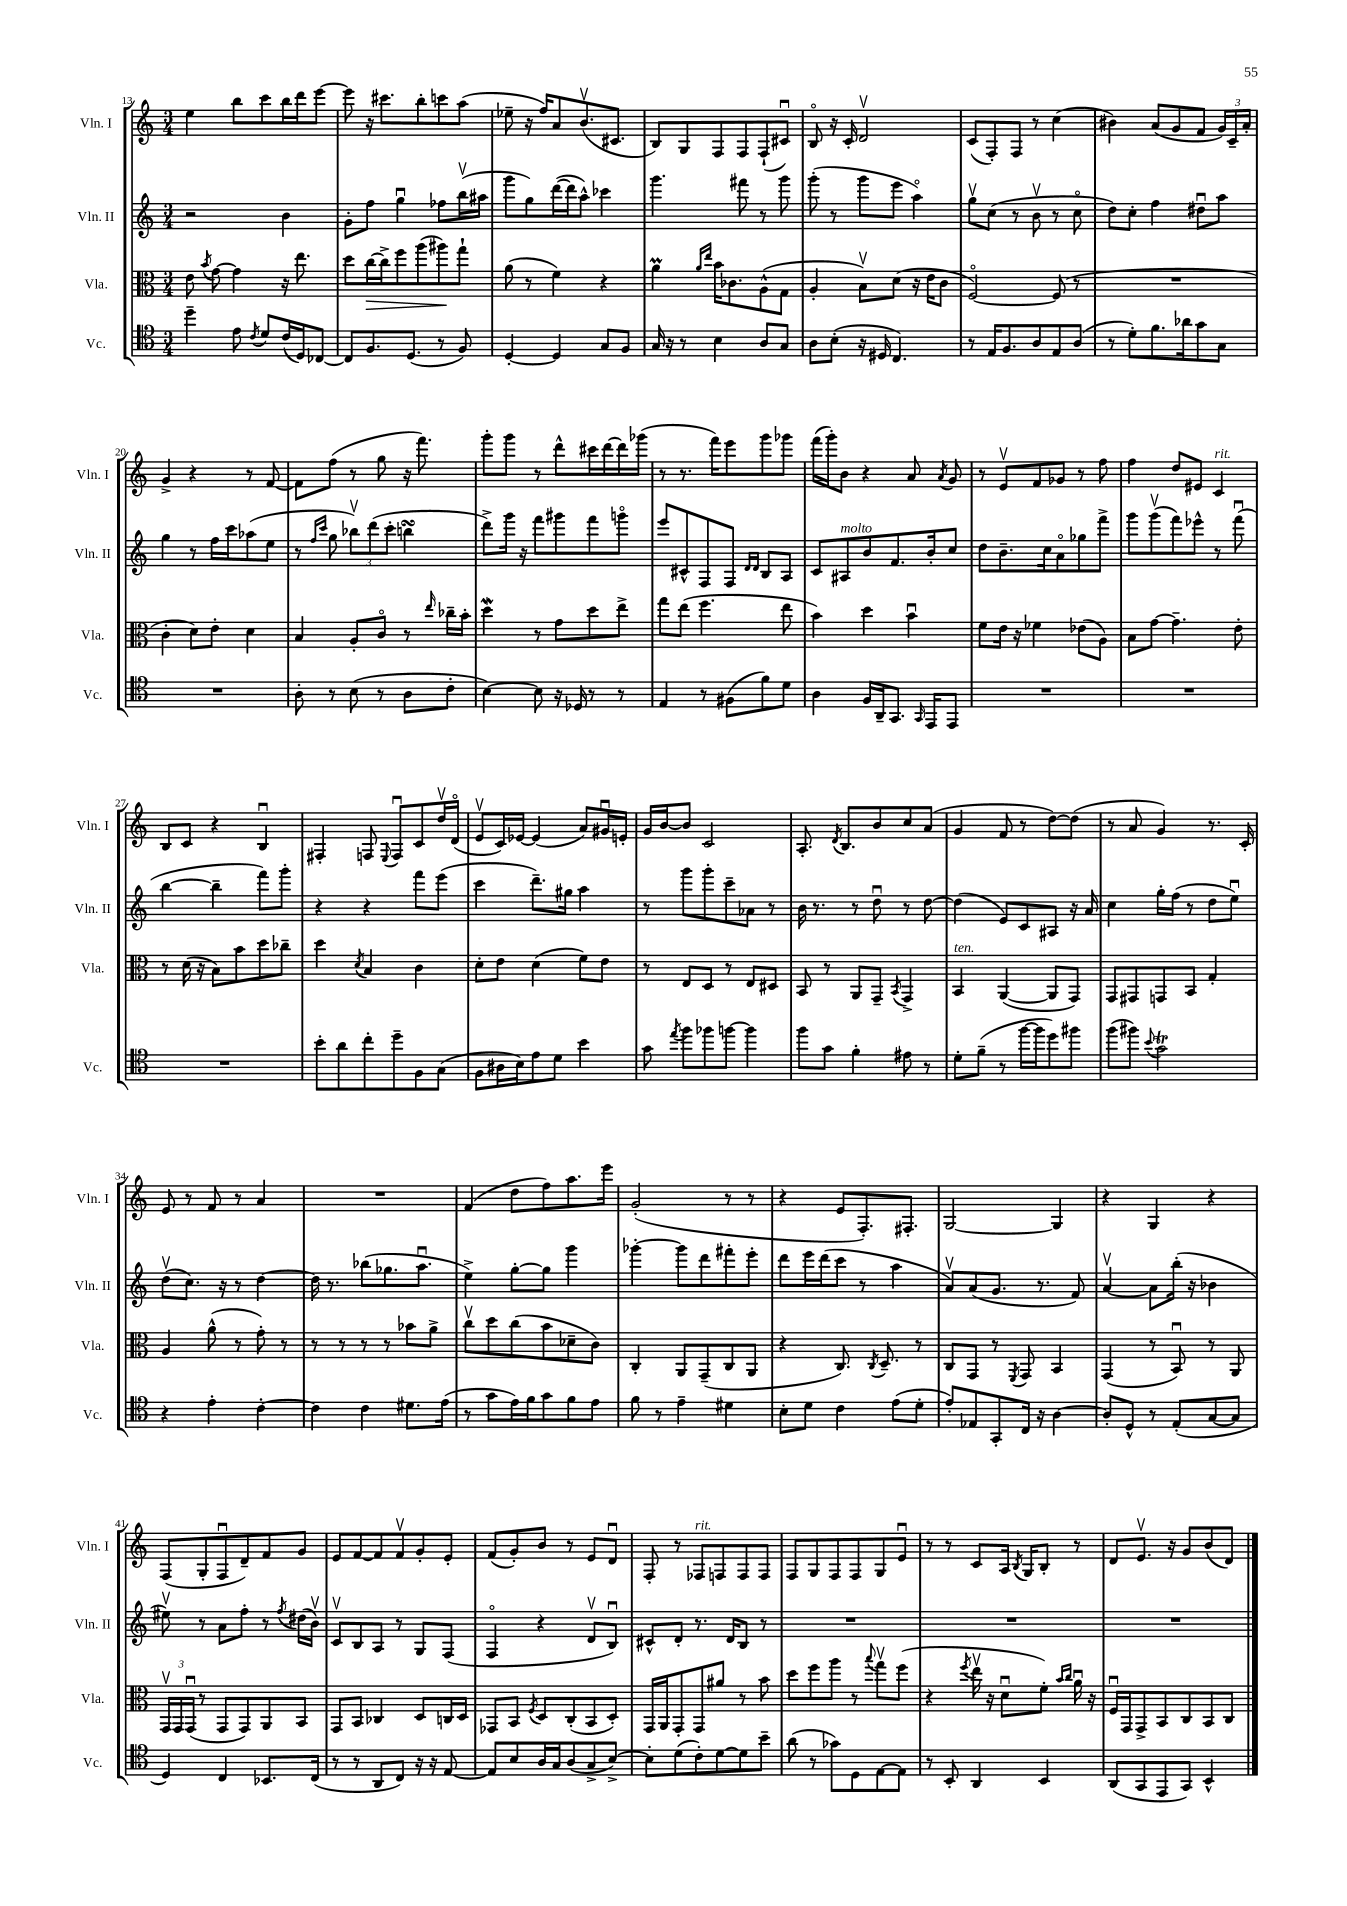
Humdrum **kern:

**kern	**kern	**dynam	**kern	**kern
*part4	*part3	*part3	*part2	*part1
*staff4	*staff3	*staff3	*staff2	*staff1
*I"Vc.	*I"Vla.	*	*I"Vln. II	*I"Vln. I
*I'Vc.	*I'Vla.	*	*I'Vln. II	*I'Vln. I
*clefC4	*clefC3	*	*clefG2	*clefG2
*k[]	*k[]	*	*k[]	*k[]
*M3/4	*M3/4	*	*M3/4	*M3/4
=13	=13	=13	=13	=13
4dd~\	8e\	.	2r	4ee\
.	8qb/	.	.	.
.	[8g\	.	.	.
8e\	4g\]	.	.	8bb\L
8qc/	.	.	.	.
8d/L	.	.	.	8ccc\
(16c/L	16r	.	4b\	16bb\L
16D/J)	8.ee\	.	.	16ddd\J
[8C-X/J	.	.	.	[8eee\J
=14	=14	=14	=14	=14
8C-/L]	8dd\L	.	8g'\L	8eee\]
!	!	!LO:HP:b	!	!
8.F/	[16cc\L	>	8ff\J	16r
.	16cc^\J]	.	.	8.ccc#X\L
.	8ff\	.	4ggu\	.
(8.D/J	.	.	.	.
.	(8aa\	.	.	8bb'\
8r	8aa#X\)	.	8ff-X\L	8cccn\
8F/)	8gg`\J	]	(16bbv\L	(8aa\J
.	.	.	16aa#X\JJ	.
=15	=15	=15	=15	=15
[4D'/	(8a\	.	8ggg\L	8ee-X~\
.	8r	.	8gg\)	16r
.	.	.	.	16ff/KL)
4D/]	4f\)	.	([16ddd\L	8a/
.	.	.	16ddd\J]	.
.	.	.	8aa^^\J)	(8.bv/
8G/L	4r	.	4ccc-X\	.
.	.	.	.	8.c#X/J
8F/J	.	.	.	.
=16	=16	=16	=16	=16
16G/	4aM\	.	4.ggg\	8B/L)
16r	.	.	.	.
8r	.	.	.	8G/
.	16qqa/LL	.	.	.
.	16qqee/JJ	.	.	.
4B\	16b\KL	.	.	8F/
.	8.c-X\	.	.	.
.	.	.	8fff#X\	8F/
8A/L	(8A^^\	.	8r	(8F`/
8G/J	8G\J	.	8ggg\	8c#Xu/J)
=17	=17	=17	=17	=17
8A\L	4A'/	.	(8ggg'\	8B/
(8B'\J	.	.	8r	16r
.	.	.	.	16c'/
16r	8Bv\L)	.	8ggg\L	2dv/
16D#X/	.	.	.	.
4.C/)	(8d\J	.	8eee\J	.
.	16r	.	4aa\)	.
.	16e\KL	.	.	.
.	8c\J	.	.	.
=18	=18	=18	=18	=18
8r	[2F/)	.	8ggv\L	(8c/L
16E/KL	.	.	(8cc\J	8F'/)
8.F/	.	.	.	.
.	.	.	8r	8F/J
8A/	.	.	8bv\	8r
8E/	(8F/]	.	8r	(4cc\
(8A/J	8r	.	8cc\	.
=19	=19	=19	=19	=19
8r	2.r	.	8dd\L)	4b#X\)
8d'\L)	.	.	8cc'\J	.
8.f\	.	.	4ff\	(8a/L
.	.	.	.	8g/
16a-X\k	.	.	.	.
8g\	.	.	8dd#Xu\L	8f/J
8G\J	.	.	8aa\J	24g/LL)
.	.	.	.	24c~/
.	.	.	.	24a'/JJ
!!LO:LB:g=z
=20	=20	=20	=20	=20
2.r	4c'\	.	4gg\	4g^/
.	8d\L)	.	8r	4r
.	8e'\J	.	16ff\LL	.
.	.	.	16ccc\J	.
.	4d\	.	(8aa-X\	8r
.	.	.	8ee\J	[8f/
=21	=21	=21	=21	=21
8A'\	4B/	.	8r	8f\L]
.	.	.	16qqff/LL	.
.	.	.	16qqccc/JJ	.
8r	.	.	8gg\	(8ff\J
(8B\	8A'/L	.	12bb-Xv\L)	8r
.	.	.	(12ddd\	.
8r	8c/J	.	.	8gg\
.	.	.	12ccc'\J	.
8A\L	8r	.	4bbnsSsS\	16r
.	.	.	.	8.fff\)
.	16qqee/	.	.	.
8c'\J	16cc-X~\LL	.	.	.
.	16b'\JJ	.	.	.
=22	=22	=22	=22	=22
[4B\)	4ddW\	.	8ddd^\L)	8ggg'\L
.	.	.	16ggg\Jk	8ggg\J
.	.	.	16r	.
8B\]	8r	.	8fff\L	8r
16r	8g\L	.	8ggg#X\	8ddd^^\L
16D-X/	.	.	.	.
8r	8dd\	.	8fff\	16ccc#X\L
.	.	.	.	[16ddd\
8r	8ee^\J	.	8gggn\J	16ddd\]
.	.	.	.	(16ggg-X\JJ
=23	=23	=23	=23	=23
4E/	8gg\L	.	8eee/L	8r
.	(8ee\J	.	8c#X^^/	8.r
8r	4.ff\	.	8F/	.
.	.	.	.	16fff\KL)
(8F#X\L	.	.	8F/J	8eee\
.	.	.	16qqd/LL	.
.	.	.	16qqd/JJ	.
8f\)	.	.	8B/L	8ggg\
8d\J	8ee\	.	8A/J	8ggg-X\J
=24	=24	=24	=24	=24
4A\	4b\)	.	8c/L	(16fff\LL
.	.	.	.	16ggg'\J)
!	!	!	!LO:TX:a:i:t=molto	!
.	.	.	8A#X/	8b\J
16F/LL	4dd\	.	8b/	4r
16AA~/J	.	.	.	.
8.GG/J	.	.	8.f/	.
.	4bu\	.	.	8a/
16qqGG/	.	.	.	.
16EE/KL	.	.	16b'/k	.
.	.	.	.	8qa/
8EE/J	.	.	8cc/J	8g/
=25	=25	=25	=25	=25
2.r	8f\L	.	8dd\L	8r
.	16e\Jk	.	8.b~\	8ev/L
.	16r	.	.	.
.	4f-X\	.	.	8f/
.	.	.	16cc\k	.
.	.	.	8a\	8g-X/J
.	(8e-X\L	.	8gg-X\	8r
.	8A\J)	.	8fff^\J	8ff\
=26	=26	=26	=26	=26
2.r	8B\L	.	8ggg\L	4ff\
.	[8g\J	.	(8gggv\	.
.	4.g~\]	.	8fff\)	8dd/L
.	.	.	8eee-X^^\J	8e#X/J
!	!	!	!	!LO:TX:a:i:t=rit.
.	.	.	8r	4c/
.	8e'\	.	(8fffu\	.
!!LO:LB:g=z
=27	=27	=27	=27	=27
2.r	8r	.	[4bb\	8B/L
.	(16d\	.	.	8c/J
.	16r	.	.	.
.	8B\L)	.	4bb~\]	4r
.	8b\	.	.	.
.	8dd\	.	8fff\L)	4Bu/
.	8cc-X~\J	.	8ggg'\J	.
=28	=28	=28	=28	=28
8b'\L	4dd\	.	4r	4F#X'/
8a\	.	.	.	.
.	8qd/	.	.	.
8cc'\	4B/	.	4r	8Fn/
.	.	.	.	8qqE/
8dd~\	.	.	.	8Fu/L
8F\	4c\	.	8fff\L	8c/
(8G\J	.	.	(8eee\J	16ddv/L
.	.	.	.	(16d/JJ
=29	=29	=29	=29	=29
8F\L	8d'\L	.	4ccc\	8ev/L
16A#X\L	8e\J	.	.	16c/L)
16B\J)	.	.	.	[16e-X/JJ
8e\	(4d\	.	8.ddd~\L)	(4e-/]
8d\J	.	.	.	.
.	.	.	16gg#X\Jk	.
4b\	8f\L)	.	4aa\	8a/L)
.	8e\J	.	.	16g#Xu/L
.	.	.	.	16en'/JJ
=30	=30	=30	=30	=30
8g\	8r	.	8r	16g/LL
.	.	.	.	[16b/J
8qee/	.	.	.	.
8ff\L	8E/L	.	8ggg\L	8b/J]
8ff-X\	8D/J	.	8ggg'\	2c/
[8ffn\J	8r	.	8ccc~\	.
4ff\]	8E/L	.	8a-X\J	.
.	8D#X/J	.	8r	.
=31	=31	=31	=31	=31
8ff\L	8BB/	.	16b\	8.A'/
.	.	.	8.r	.
8g\J	8r	.	.	.
.	.	.	.	8qd/
.	.	.	.	8.B/L
4f'\	8AA/L	.	8r	.
.	8GG~/J	.	8ddu\	8b/
.	8qBB/	.	.	.
8e#X\	4GG^/	.	8r	8cc/
8r	.	.	[8dd\	(8a/J
=32	=32	=32	=32	=32
!	!LO:TX:a:i:t=ten.	!	!	!
8d'\L	4BB/	.	(4dd\]	4g/
(8f~\J	.	.	.	.
8r	([4AA/	.	8e/L)	8f/
[16ff\LL	.	.	8c/	8r
16ff\J]	.	.	.	.
8dd\)	8AA/L]	.	8A#X/J	[8dd\L)
8ff#X\J	8GG/J)	.	16r	(8dd\J]
.	.	.	16a/	.
=33	=33	=33	=33	=33
(8ff\L	8GG/L	.	4cc\	8r
8ff#X\J)	8GG#X/	.	.	8a/
8qqb/	.	.	.	.
2gT\	8GGn/	.	16gg'\LL	4g/)
.	.	.	(16ff\JJ	.
.	8BB/J	.	8r	.
.	4G'/	.	8dd\L	8.r
.	.	.	8eeu\J)	.
.	.	.	.	16c'/
!!LO:LB:g=z
=34	=34	=34	=34	=34
4r	4A/	.	(8ddv\L	8e/
.	.	.	8.cc\J)	8r
4e'\	(8a^^\	.	.	8f/
.	.	.	16r	.
.	8r	.	8r	8r
[4c'\	8g'\)	.	[4dd\	4a/
.	8r	.	.	.
=35	=35	=35	=35	=35
4c\]	8r	.	16dd\]	2.r
.	.	.	8.r	.
.	8r	.	.	.
4c\	8r	.	(8bb-X\L	.
.	8r	.	8.gg-X\	.
8.d#X\L	8b-X\L	.	.	.
.	.	.	8.aau\J	.
.	8a^\J	.	.	.
(16e\Jk	.	.	.	.
=36	=36	=36	=36	=36
8r	8ccv\L	.	4ee^\)	(4f/
8g\L	8dd\	.	.	.
16e\L)	(8cc\	.	[8gg'\L	8dd\L
16f\J	.	.	.	.
8g\	8b\	.	8gg\J]	8ff\)
8f\	8d-X~\	.	4ggg\	8.aa\
8e\J	8c\J)	.	.	.
.	.	.	.	16eee\Jk
=37	=37	=37	=37	=37
8f\	4C'/	.	[4ggg-X'\	(2g'/
8r	.	.	.	.
4e~\	8AA/L	.	8ggg-\L]	.
.	(8GG~/	.	8ddd\	.
4d#X\	8C/	.	8fff#X'\	8r
.	8AA/J	.	8eee'\J	8r
=38	=38	=38	=38	=38
8B'\L	4r	.	8ddd\L	4r
8d\J	.	.	16eee\L	.
.	.	.	(16ddd\J	.
4c\	8.C/)	.	8ccc\J	8e/L
.	.	.	8r	8.F'/)
.	8qC/	.	.	.
.	8.D~/	.	.	.
(8e\L	.	.	4aa\	.
.	.	.	.	8.F#X'/J
8d'\J	8r	.	.	.
=39	=39	=39	=39	=39
8e'/L)	8C/L	.	8av/L)	[2G/
8E-X/	8GG/J	.	(8a/	.
8GG'/	8r	.	8.g/J	.
.	8qFF/	.	.	.
16C/Jk	8GG/	.	.	.
16r	.	.	8.r	.
[4A\	4BB/	.	.	4G/]
.	.	.	8f/)	.
=40	=40	=40	=40	=40
8A'/L]	(4GG/	.	[4av/	4r
8D^^/J	.	.	.	.
8r	8r	.	8a\L]	4G/
(8E'/L	8BBu/)	.	(16bb'\Jk	.
.	.	.	16r	.
[8G/	8r	.	4b-X\	4r
8G/J]	8AA/	.	.	.
!!LO:LB:g=z
=41	=41	=41	=41	=41
4D/)	24GGv/LL	.	8ee#Xv\)	(8F/L
.	24GG/	.	.	.
.	(24GGu/JJ	.	.	.
.	8r	.	8r	8G'/
4C/	8GG/L	.	8a\L	8Fu/
.	8GG/)	.	8ff'\J	8d~/)
8.BB-X/L	8AA/	.	8r	8f/
.	.	.	8qff/	.
.	8BB/J	.	(16dd#X\LL	8g/J
(16C/Jk	.	.	16bv\JJ)	.
=42	=42	=42	=42	=42
8r	8GG/L	.	8cv/L	8e/L
8r	8BB/J	.	8B/	[8f/
8AA/L	4C-X/	.	8A/J	8f/]
8C/J)	.	.	8r	8fv/
16r	8D/L	.	8G/L	8g'/
16r	.	.	.	.
[8E/	16Cn/L	.	(8F/J	8e'/J
.	16D/JJ	.	.	.
=43	=43	=43	=43	=43
8E/L]	8GG-X/L	.	4F/	(8f/L
8B/	8BB/J	.	.	8g'/)
.	8qF/	.	.	.
16A/L	8D/L	.	4r	8b/J
16G/J	.	.	.	.
(8A/	(8C'/	.	.	8r
8G^/	8BB/	.	8dv/L	8e/L
[8B^/J)	8D'/J)	.	8Bu/J)	8du/J
=44	=44	=44	=44	=44
8B'\L]	16GG/LL	.	8c#X^^/L	8F'/
.	16AA/J	.	.	.
(8d\	8GG'/	.	8d'/J	8r
!	!	!	!	!LO:TX:a:i:t=rit.
8c'\)	8GG/	.	8.r	8F-X/L
[8d\	8a#X/J	.	.	8Fn/
.	.	.	16d/KL	.
8d\]	8r	.	8B/J	8F/
8b~\J	8b\	.	8r	8F/J
=45	=45	=45	=45	=45
(8a\	8dd\L	.	2.r	8F/L
8r	8ff\	.	.	8G/
8g-X\L)	8aa\J	.	.	8F/
8D\	8r	.	.	8F/
.	8qqbb/	.	.	.
[8E\	8ggv\L	.	.	8G/
8E\J]	(8ff\J	.	.	8eu/J
=46	=46	=46	=46	=46
8r	4r	.	2.r	8r
8BB'/	.	.	.	8r
.	8qff/	.	.	.
4AA/	16eev\	.	.	8c/L
.	16r	.	.	.
.	8du\L	.	.	16A/Jk
.	.	.	.	8qB/
.	.	.	.	16G/KL
4BB/	8f'\J)	.	.	8B'/J
.	16qqb/LL	.	.	.
.	16qqcc/JJ	.	.	.
.	16au\	.	.	8r
.	16r	.	.	.
=47	=47	=47	=47	=47
(8AA/L	16Fu/LL	.	2.r	8d/L
.	16GG/J	.	.	.
8GG/	8GG^/	.	.	8.ev/J
8EE/	8BB/	.	.	.
.	.	.	.	16r
8GG/J)	8C/	.	.	8g/L
4BB^^/	8BB/	.	.	(8b/
.	8C/J	.	.	8d/J)
==	==	==	==	==
*-	*-	*-	*-	*-
